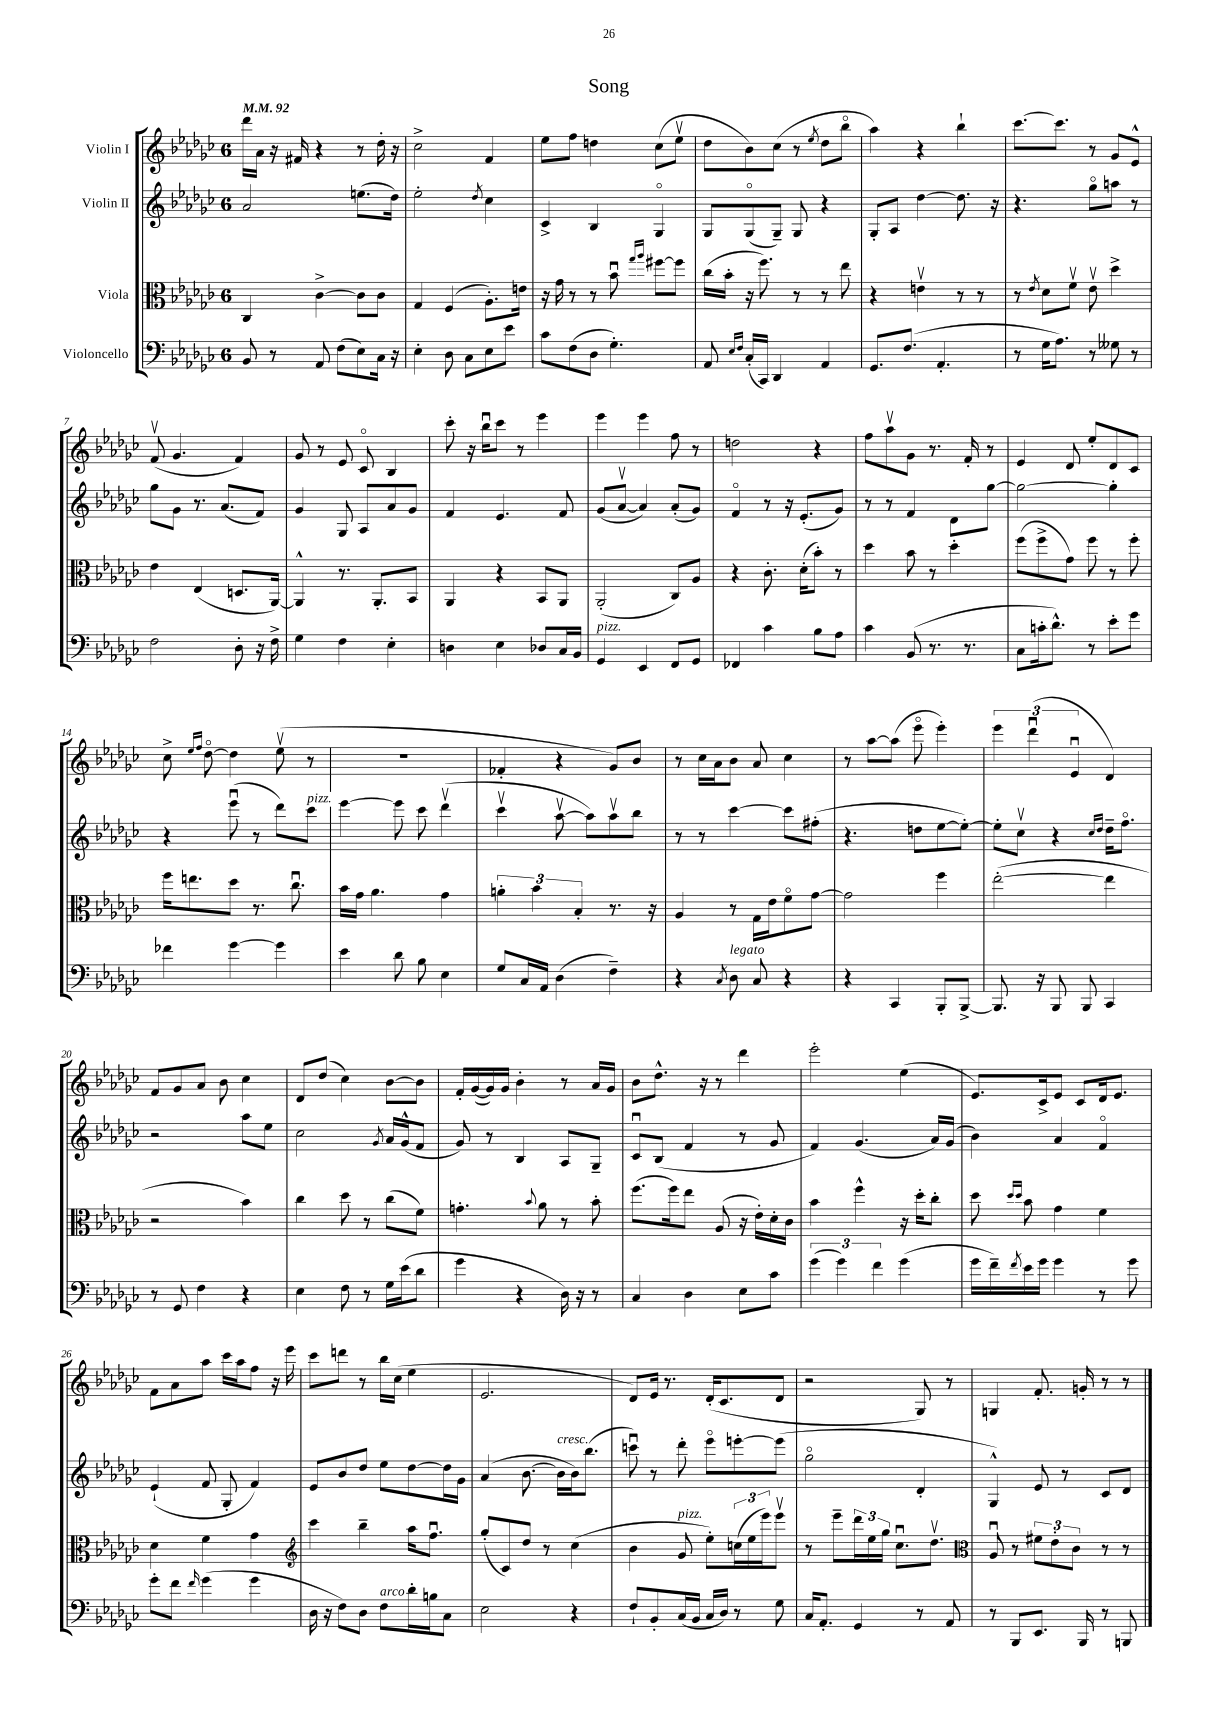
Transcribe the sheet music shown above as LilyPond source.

\header { title = "Song" }
<<
\new StaffGroup <<
\new Staff = "s0" \with { instrumentName = "Violin I" } {
    \clef treble \key ges \major \once \override Staff.TimeSignature.style = #'single-digit \time 6/8 \tempo 4 = 92
    des'''16 aes'16 r16 fis'16 r4 r8 des''16-. r16 |
    ces''2-> f'4 |
    ees''8 f''8 d''4 ces''8( ees''8\upbow |
    des''8 bes'8) ces''8( r8 \acciaccatura { ees''8 } des''8 bes''8\flageolet |
    aes''4) r4 bes''4-! |
    ces'''8.~ ces'''8. r8 ges'8 ees'8-^ |
    f'8\upbow( ges'4. f'4) |
    ges'8 r8 ees'8 ces'8\flageolet bes4 |
    ces'''8-. r16 bes''16\downbow ces'''8 r8 ees'''4 |
    ees'''4 ees'''4 f''8 r8 |
    d''2 r4 |
    f''8 aes''8\upbow ges'8 r8. f'16-. r8 |
    ees'4 des'8 ees''8-. des'8 ces'8 |
    ces''8-> \grace { ees''16 f''16 } des''8~\flageolet des''4 ees''8\upbow( r8 |
    R2. |
    fes'4-. r4 ges'8) bes'8 |
    r8 ces''16 aes'16 bes'8 aes'8 ces''4 |
    r8 aes''8~ aes''8( ees'''8\flageolet ees'''4-.) |
    \tuplet 3/2 { ees'''4 des'''4\downbow( ees'4\downbow } des'4) |
    f'8 ges'8 aes'8 bes'8 ces''4 |
    des'8 des''8( ces''4) bes'8~ bes'8 |
    f'16-. ges'16~( ges'16) ges'16 bes'4-. r8 aes'16 ges'16 |
    bes'8 des''8.-^ r16 r8 des'''4 |
    ees'''2-. ees''4( |
    ees'8.) ces'16-> ees'8 ces'8 des'16 ees'8. |
    f'8 aes'8 aes''8 ces'''16 aes''16 f''8 r16 ees'''16 |
    ces'''8 d'''8 r8 bes''16 ces''16( ees''4 |
    ees'2. |
    des'8) ees'16 r8. des'16-.( ces'8. des'8 |
    r2 ges8) r8 |
    g4 f'8.-. g'16-. r8 r8 \bar "|." |
}
\new Staff = "s1" \with { instrumentName = "Violin II" } {
    \clef treble \key ges \major \once \override Staff.TimeSignature.style = #'single-digit \time 6/8
    aes'2 e''8.( des''16) |
    ees''2-. \acciaccatura { des''8 } ces''4 |
    ces'4-> bes4 ges4\flageolet |
    ges8 ges8\flageolet( ges8--) ges8 r4 |
    ges8-. aes8 des''4~ des''8. r16 |
    r4. ges''8\flageolet a''8 r8 |
    ges''8 ges'8 r8. aes'8.( f'8) |
    ges'4 ges8 aes8 aes'8 ges'8 |
    f'4 ees'4. f'8 |
    ges'8( aes'8~\upbow aes'4) aes'8-.( ges'8) |
    f'4\flageolet r8 r16 ees'8.-.( ges'8) |
    r8 r8 f'4 des'8 ges''8~ |
    ges''2~ ges''4-. |
    r4 ees'''8\downbow( r8 des'''8) ces'''8^\markup { \italic "pizz." } |
    ees'''4~ ees'''8 ces'''8 des'''4\upbow( |
    ces'''4\upbow aes''8~\upbow aes''8) aes''8\upbow bes''8 |
    r8 r8 ces'''4~ ces'''8 fis''8-.( |
    r4. d''8 ees''8~ ees''8~-.) |
    ees''8-. ces''8\upbow r4 \grace { ces''16 des''16 } des''16-- f''8.\flageolet |
    r2 aes''8 ees''8 |
    ces''2 \acciaccatura { ges'8 } aes'16 ges'16-^( f'8 |
    ges'8) r8 bes4 aes8 ges8-- |
    ces'8\downbow bes8( f'4 r8 ges'8 |
    f'4) ges'4.( aes'16) ges'16( |
    bes'4) aes'4 f'4\flageolet |
    ees'4-!( f'8 ges8-. f'4) |
    ees'8 bes'8 des''8 ees''8 des''8~ des''16 ges'16 |
    aes'4( bes'8.~ bes'16^\markup { \italic "cresc." } bes'16) bes''8.( |
    c'''8\downbow) r8 des'''8-. ees'''8\flageolet e'''8~-. e'''8( |
    ges''2\flageolet des'4-. |
    ges4-^) ees'8 r8 ces'8 des'8 \bar "|." |
}
\new Staff = "s2" \with { instrumentName = "Viola" } {
    \clef alto \key ges \major \once \override Staff.TimeSignature.style = #'single-digit \time 6/8
    ces4 ces'4~-> ces'8 ces'8 |
    ges4 f4( aes8.-.) e'16 |
    r16 ges'16 r8 r8 bes'8\downbow \grace { ges''16 aes''16 } fis''8~ fis''8 |
    ces''16( bes'16-. r16 f''8.) r8 r8 ees''8 |
    r4 e'4\upbow r8 r8 |
    r8 \acciaccatura { ees'8 } des'8 f'8\upbow ees'8\upbow des''4-> |
    ees'4 ees4( d8. aes,16~) |
    aes,4-^ r8. aes,8.-. bes,8 |
    aes,4 r4 bes,8 aes,8 |
    aes,2-.( ces8) aes8 |
    r4 ces'8.-. des'16-.( bes'8-.) r8 |
    des''4 bes'8 r8 des''4-. |
    f''8( f''8-> ges'8) f''8 r8 f''8-. |
    f''16 e''8. des''8 r8. ces''8.\downbow |
    bes'16 ges'16 aes'4. ges'4 |
    \tuplet 3/2 { a'4-. bes'4 bes4-. } r8. r16 |
    aes4 r8 ges16 ees'16 f'8\flageolet ges'8~ |
    ges'2 f''4 |
    ees''2~-.( ees''4 |
    r2 bes'4) |
    ces''4 des''8 r8 ces''8( f'8) |
    g'4.-. \appoggiatura { bes'8 } aes'8 r8 bes'8-. |
    f''8.( f''16) ees''8 aes8( r16 ees'16-.) des'16-. ces'16 |
    bes'4 f''4-^ r16 des''16-. ces''8-. |
    des''8 \grace { des''16 des''16 } bes'8 ges'4 f'4 |
    des'4 f'4 ges'4 |
    \clef treble ces'''4 bes''4-- aes''16 f''8.\downbow |
    ges''8-.( ces'8) des''8 r8 ces''4( |
    bes'4 ges'8^\markup { \italic "pizz." } ees''8-.) \tuplet 3/2 { c''16( ees''16 ees'''16) } ees'''8\upbow |
    r8 ees'''8-- \tuplet 3/2 { des'''16 ees''16 ges''16 } ces''8.\downbow des''8.\upbow |
    \clef alto aes8\downbow r8 \tuplet 3/2 { fis'8 ees'8-. ces'8 } r8 r8 \bar "|." |
}
\new Staff = "s3" \with { instrumentName = "Violoncello" } {
    \clef bass \key ges \major \once \override Staff.TimeSignature.style = #'single-digit \time 6/8
    bes,8 r8 aes,8 f8( ees8) ces16 r16 |
    ees4-. des8 ces8 ees8 ees'8 |
    ces'8 f8( des8 ges4.-.) |
    aes,8 \grace { ees16 f16 } ces16-.( ces,16) des,4 aes,4 |
    ges,8. f8.( aes,4.-. |
    r8 ges16 aes8.) r8 geses8 r8 |
    f2 des8-. r16 f16-> |
    ges4 f4 ees4-. |
    d4 ees4 des8 ces16 bes,16 |
    ges,4^\markup { \italic "pizz." } ees,4 f,8 ges,8 |
    fes,4 ces'4 bes8 aes8 |
    ces'4 bes,8( r8. r8. |
    ces8 c'16-. des'8.-^) r8 ees'8-. ges'8 |
    fes'4 ges'4~ ges'4 |
    ees'4 des'8 bes8 ees4 |
    ges8 ces16 aes,16 des4( f4--) |
    r4 \acciaccatura { ces8 } des8^\markup { \italic "legato" } ces8 r4 |
    r4 ces,4 bes,,8-. bes,,8~-> |
    bes,,8. r16 bes,,8 bes,,8 ces,4 |
    r8 ges,8 f4 r4 |
    ees4 f8 r8 ges16 ees'16( des'8 |
    ges'4 r4 des16) r16 r8 |
    ces4 des4 ees8 ces'8 |
    \tuplet 3/2 { ges'4( ges'4) f'4 } ges'4( |
    ges'16 f'16--) \acciaccatura { f'8 } ees'16 ges'16 ges'4 r8 ges'8 |
    ges'8-. f'8 \grace { f'16 } ges'4( ges'4 |
    des16 r16 f8) des8 f8^\markup { \italic "arco" } des'16-. b16 ces8 |
    ees2 r4 |
    f8-! bes,8-. ces16( bes,16 ces16 des16) r8 ges8 |
    ces16 aes,8.-. ges,4 r8 aes,8 |
    r8 bes,,8 ees,8. bes,,16 r8 b,,8 \bar "|." |
}
>>
>>
